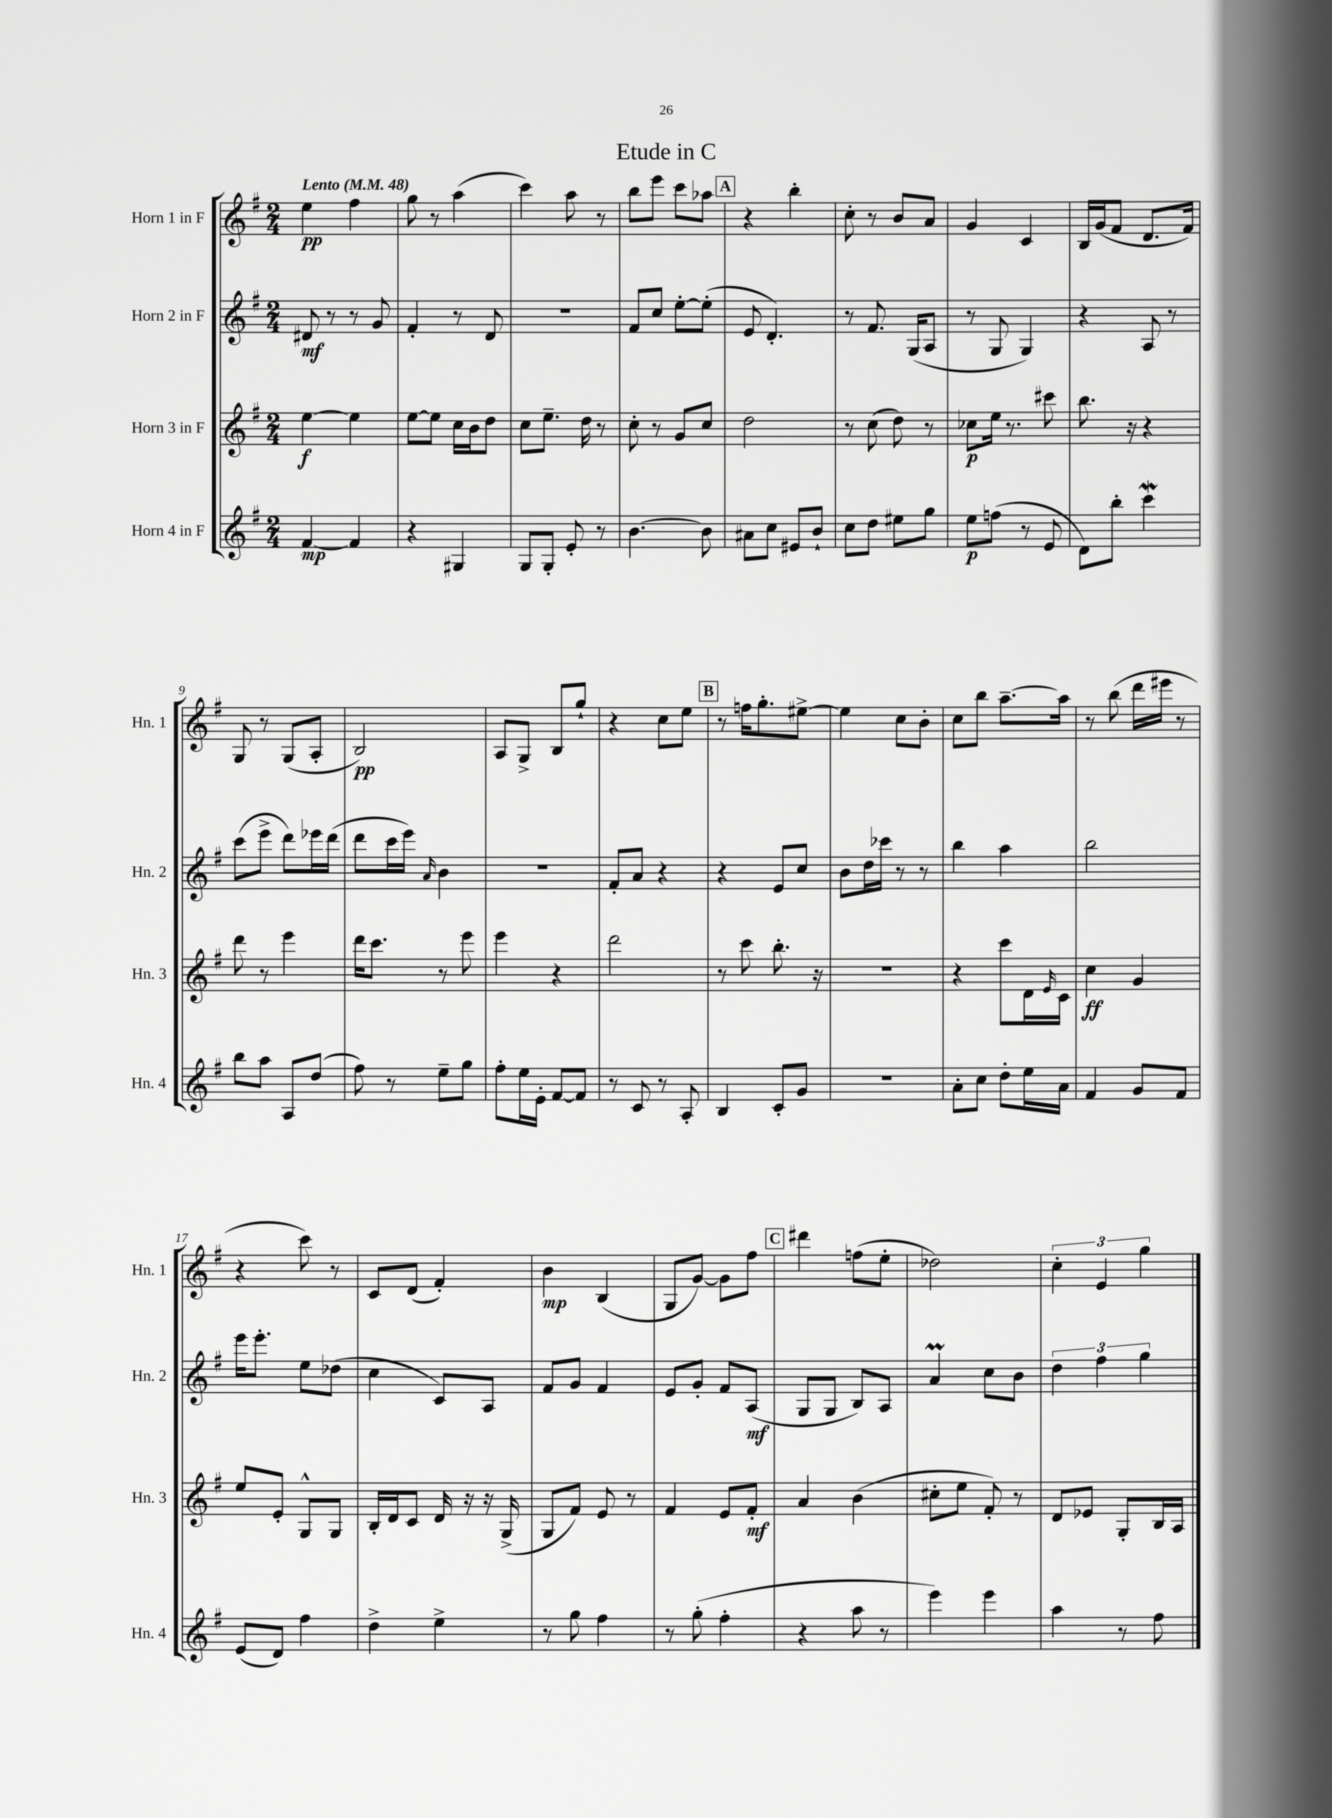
\header { title = "Etude in C" }
<<
\new StaffGroup <<
\new Staff = "s0" \with { instrumentName = "Horn 1 in F" shortInstrumentName = "Hn. 1" } {
    \clef treble \key g \major \numericTimeSignature \time 2/4 \tempo "Lento" 4 = 48
    e''4\pp fis''4 |
    g''8 r8 a''4( |
    c'''4) a''8 r8 |
    b''8 e'''8 c'''8 aes''8 |
    \mark \markup { \box "A" } r4 b''4-. |
    c''8-. r8 b'8 a'8 |
    g'4 c'4 |
    b16 g'16( fis'8 d'8. fis'16) |
    g8 r8 g8( a8-. |
    b2\pp) |
    a8 g8-> b8 g''8-! |
    r4 c''8 e''8 |
    \mark \markup { \box "B" } r8 f''16 g''8.-. eis''8~-> |
    eis''4 c''8 b'8-. |
    c''8 b''8 a''8.~-- a''16 |
    r8 b''8( d'''16 eis'''16 r8 |
    r4 c'''8) r8 |
    c'8 d'8( fis'4-.) |
    b'4\mp b4( |
    g8 g'8~) g'8 fis''8 |
    \mark \markup { \box "C" } dis'''4 f''8( e''8-. |
    des''2) |
    \tuplet 3/2 { c''4-. e'4 g''4 } \bar "|." |
}
\new Staff = "s1" \with { instrumentName = "Horn 2 in F" shortInstrumentName = "Hn. 2" } {
    \clef treble \key g \major \numericTimeSignature \time 2/4
    dis'8\mf r8 r8 g'8 |
    fis'4-. r8 d'8 |
    r2 |
    fis'8 c''8 e''8~-. e''8-.( |
    \mark \markup { \box "A" } e'8 d'4.-.) |
    r8 fis'8. g16( a8 |
    r8 g8 g4) |
    r4 a8 r8 |
    c'''8( e'''8-> d'''8) ees'''16 d'''16( |
    d'''8 c'''16 e'''16) \grace { a'16 } b'4 |
    R2 |
    fis'8-. a'8 r4 |
    \mark \markup { \box "B" } r4 e'8 c''8 |
    b'8 d''16 ces'''16 r8 r8 |
    b''4 a''4 |
    b''2 |
    e'''16 e'''8.-. e''8 des''8( |
    c''4 c'8) a8 |
    fis'8 g'8 fis'4 |
    e'8 g'8-. fis'8 a8\mf( |
    \mark \markup { \box "C" } g8 g8 b8) a8 |
    a'4\prall c''8 b'8 |
    \tuplet 3/2 { d''4 fis''4 g''4 } \bar "|." |
}
\new Staff = "s2" \with { instrumentName = "Horn 3 in F" shortInstrumentName = "Hn. 3" } {
    \clef treble \key g \major \numericTimeSignature \time 2/4
    e''4~\f e''4 |
    e''8~ e''8 c''16 b'16 d''8 |
    c''8 e''8.-- d''16 r8 |
    c''8-. r8 g'8 c''8 |
    \mark \markup { \box "A" } d''2 |
    r8 c''8( d''8) r8 |
    ces''8\p e''16 r8. cis'''8 |
    b''8. r16 r4 |
    d'''8 r8 e'''4 |
    d'''16 c'''8. r8 e'''8 |
    e'''4 r4 |
    d'''2 |
    \mark \markup { \box "B" } r8 c'''8 b''8.-. r16 |
    R2 |
    r4 c'''8 d'16 \grace { e'16 } c'16 |
    c''4\ff g'4 |
    e''8 e'8-. g8-^ g8 |
    b16-. d'16 c'8 d'16 r16 r16 g16->( |
    g8 fis'8) e'8 r8 |
    fis'4 e'8 fis'8-.\mf |
    \mark \markup { \box "C" } a'4 b'4( |
    cis''8-. e''8 fis'8-.) r8 |
    d'8 ees'8 g8-. b16 a16 \bar "|." |
}
\new Staff = "s3" \with { instrumentName = "Horn 4 in F" shortInstrumentName = "Hn. 4" } {
    \clef treble \key g \major \numericTimeSignature \time 2/4
    fis'4~\mp fis'4 |
    r4 gis4 |
    g8 g8-. e'8-. r8 |
    b'4.~ b'8 |
    \mark \markup { \box "A" } ais'8 c''8 eis'8 b'8-! |
    c''8 d''8 eis''8 g''8 |
    e''8\p f''8( r8 e'8 |
    d'8) b''8-. c'''4\mordent |
    b''8 a''8 a8 d''8( |
    fis''8) r8 e''8-- g''8 |
    fis''8-. e''16 e'16-. fis'8~ fis'8 |
    r8 c'8 r8 a8-. |
    \mark \markup { \box "B" } b4 c'8-. g'8 |
    R2 |
    a'8-. c''8 d''8-. e''16 a'16 |
    fis'4 g'8 fis'8 |
    e'8( d'8) fis''4 |
    d''4-> e''4-> |
    r8 g''8 fis''4 |
    r8 g''8-.( fis''4-. |
    \mark \markup { \box "C" } r4 a''8 r8 |
    e'''4) e'''4 |
    a''4 r8 fis''8 \bar "|." |
}
>>
>>
